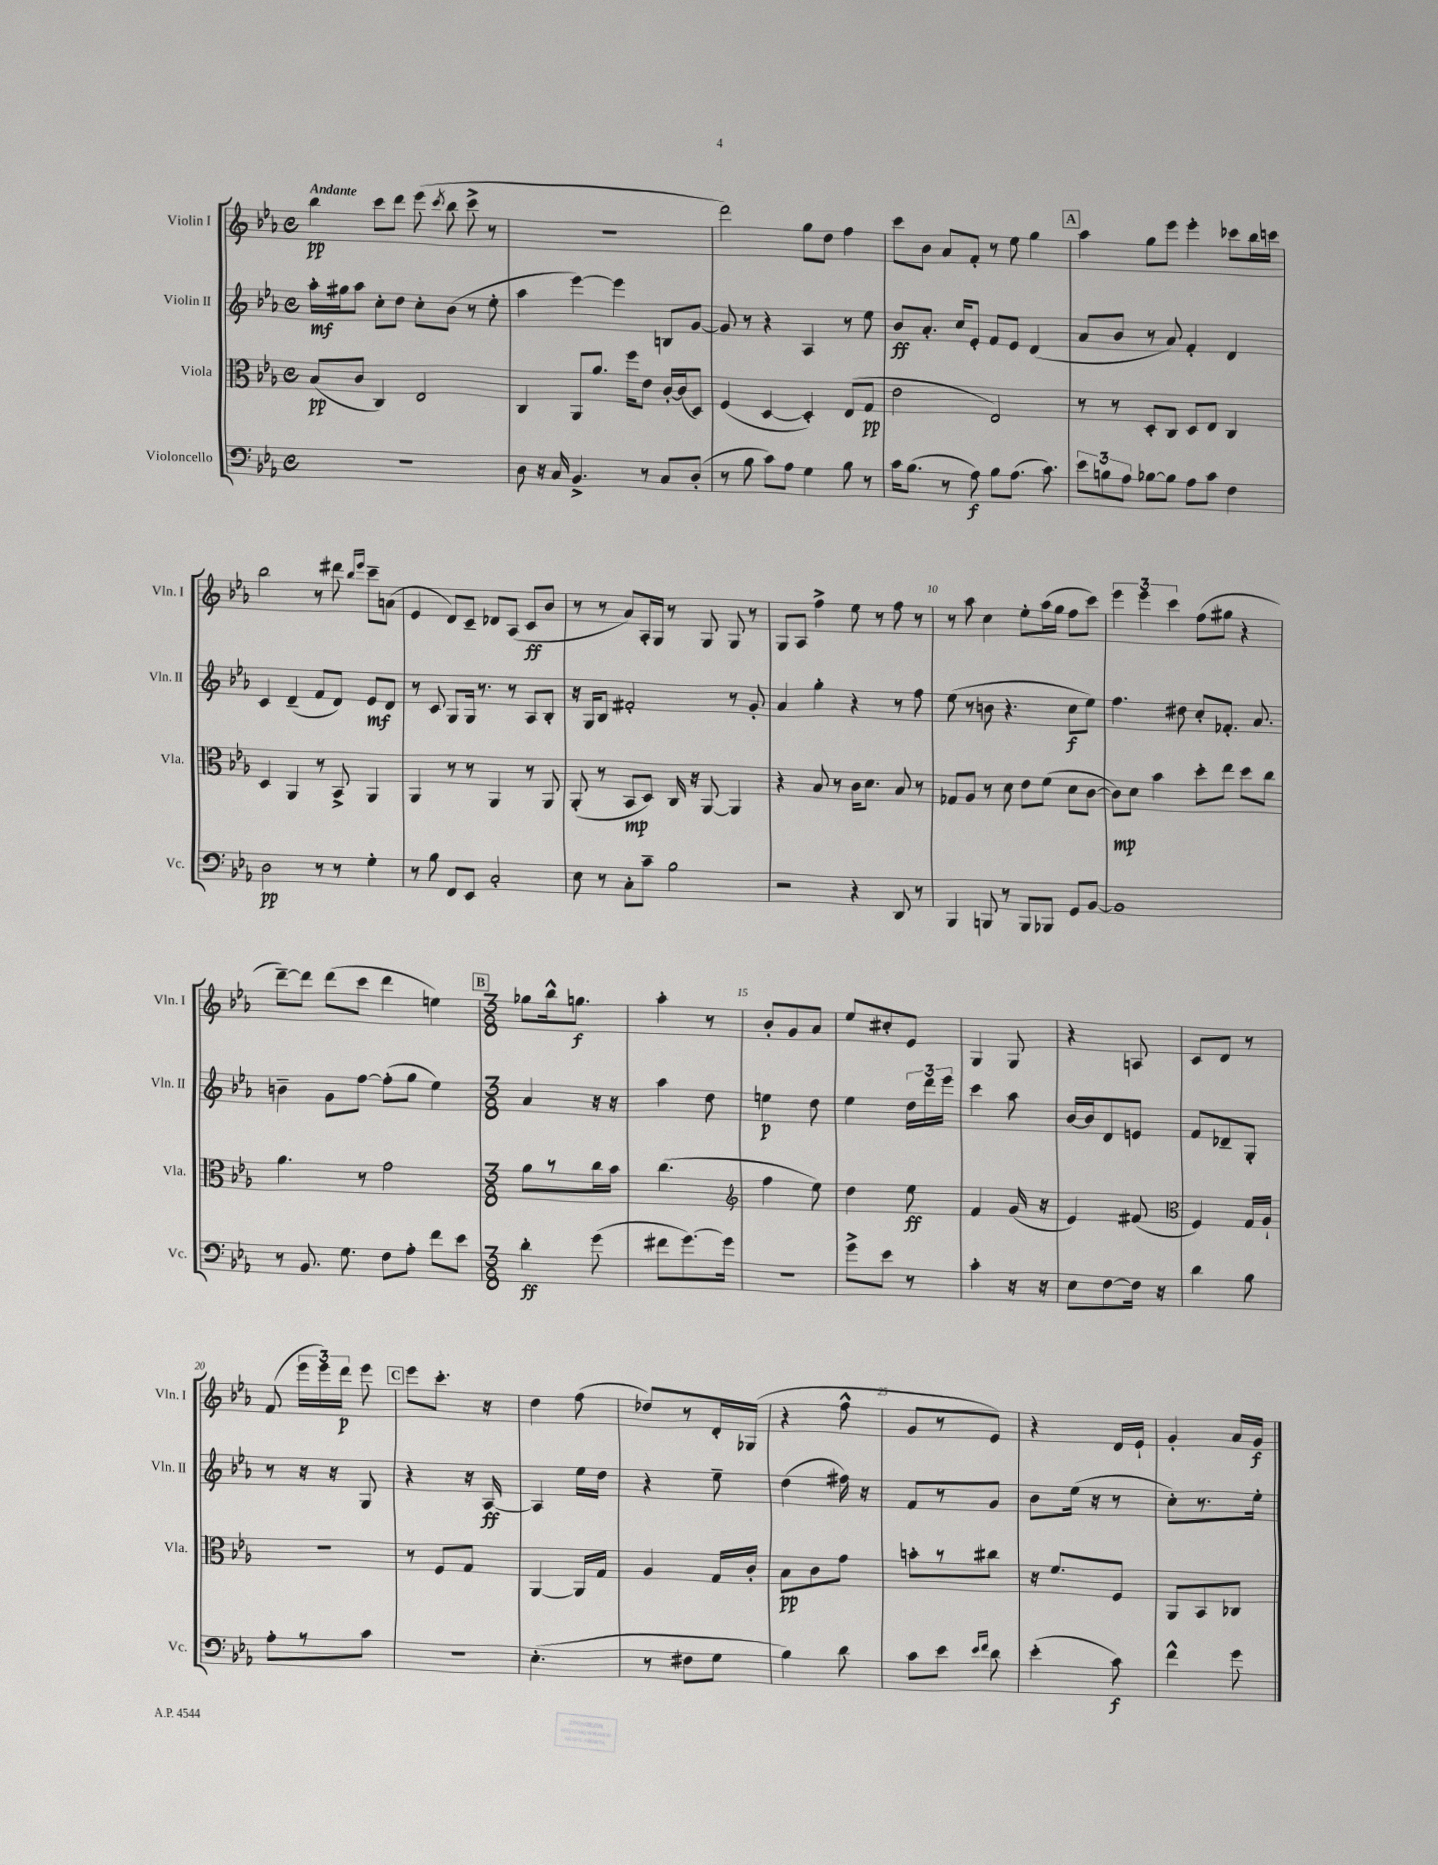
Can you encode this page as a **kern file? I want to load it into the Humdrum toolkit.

**kern	**kern	**kern	**kern
*staff4	*staff3	*staff2	*staff1
*clefF4	*clefC3	*clefG2	*clefG2
*k[b-e-a-]	*k[b-e-a-]	*k[b-e-a-]	*k[b-e-a-]
*M4/4	*M4/4	*M4/4	*M4/4
*met(c)	*met(c)	*met(c)	*met(c)
1r	(8B-	16aa-'	4bb-
.	.	16gg#	.
.	8c	8aa-	.
.	4C)	8cc'	8ccc
.	.	8dd	8ddd
.	2E-	8cc'	(8eee-
.	.	.	8qccc
.	.	(8b-	8bb-
.	.	8r	8ccc^
.	.	8ee-'	8r
=	=	=	=
8D	4C	4aa-	1r
16r	.	.	.
16C	.	.	.
4.BB-^	8AA-	[4eee-)	.
.	8.a-	.	.
.	.	4eee-]	.
.	16ff	.	.
8r	8e-	.	.
8C	[16c'	8B	.
.	(16c]	.	.
(8D'	8D)	[8g	.
=	=	=	=
8r	(4F	8g]	2ddd)
8B-	.	8r	.
8c)	[4D	4r	.
8A-	.	.	.
4G	4D'])	4A-	8gg
.	.	.	8dd
8B-	(8E-	8r	4ff
8r	8G	8ee-	.
=	=	=	=
16c	2e-	8b-	8ccc
(8.B-	.	.	.
.	.	8.a-'	8b-
8r	.	.	8a-
.	.	16cc	.
8A-)	.	8e-'	8f'
8B-	2E-)	8f	8r
(8.A-	.	8e-	8ee-
.	.	(4d	4gg
8.c)	.	.	.
=	=	=	=
12e-	8r	8a-	4aa-
12B	.	.	.
.	8r	8b-	.
12A-	.	.	.
[8B-	8D'	8r	8gg
8B-]	8C	8a-)	8eee-
8A-	8D	4f'	4eee-'
8c	8E-	.	.
4F	4C	4d	8ccc-
.	.	.	16bb-
.	.	.	16ccc
=	=	=	=
2D	4D	4c	2bb-
.	4AA-	(4d~	.
8r	8r	8f	8r
8r	8BB-^	8d)	8ddd#
.	.	.	16qqbb-
.	.	.	16qqeee-
4G'	4AA-	8e-	8ccc~
.	.	8d	(8a
=	=	=	=
8r	4AA-	8r	4e-
8B-	.	8c	.
8FF	8r	8G	8d)
8EE-	8r	16G	8c~
.	.	8.r	.
2C'	4AA-	.	8d-
.	.	8r	(8A-
.	8r	8A-	8c
.	8AA-	8B-'	8b-
=	=	=	=
8E-	(8AA-'	16r	8r
.	.	16G	.
8r	8r	8B-	8r
8C'	8BB-	2f#'	8a-)
8c~	8D)	.	16A-'
.	.	.	16G
2B-	16C	.	8r
.	16r	.	.
.	[8AA-	.	8G
.	4AA-]	8r	8G
.	.	8g'	8r
=	=	=	=
2r	4r	4a-	8G
.	.	.	8A-
.	8B-	4gg'	4ff^
.	8r	.	.
4r	16c	4r	8ee-
.	8.d	.	.
.	.	.	8r
8DD	8B-	8r	8ff
8r	8r	8ff	8r
=	=	=	=
4BBB-	8G-	(8ee-	8r
.	8A-	8r	8aa-
8BBB	8r	8b	4cc
8r	8d	4.r	.
8BBB	8e-	.	8ee-'
8BBB-	(8f	.	(16aa-
.	.	.	16gg
8GG	8d	8cc	8ff
[8BB-	[8c	8ee-)	8ccc)
=	=	=	=
1BB-]	8c])	4.ff	6eee-
.	8d	.	.
.	.	.	6eee-
.	4b-	.	.
.	.	.	6ccc
.	.	8dd#	.
.	8dd'	8cc'	(8ff
.	8ee-	8.f-'	8gg#
.	8dd	.	4r
.	.	8.a-	.
.	8cc	.	.
=	=	=	=
8r	4.a-	4b~	[8ddd~)
8.BB-	.	.	8ddd]
.	.	8g	(8ddd
8.G	.	.	.
.	8r	[8ff	8ccc
8F	2g	(8ff']	4ddd
8A-'	.	8gg	.
8f	.	4ee-)	4ee)
8e-	.	.	.
=	=	=	=
*M3/8	*M3/8	*M3/8	*M3/8
4d'	8a-	4a-	8gg-
.	8r	.	16bb-^^
.	.	.	8.gg
(8g	16cc	16r	.
.	16b-	16r	.
=	=	=	=
8f#	(4.cc	4aa-	4aa-'
[8.g)	.	.	.
.	.	8dd	8r
16g]	.	.	.
=	=	=	=
*	*clefG2	*	*
4.r	4ff	4ee	8b-'
.	.	.	8g
.	8ee-)	8dd	8a-
=	=	=	=
8g^	4dd	4ee-	8ee-
8e-	.	.	8cc#'
8r	8ee-	24dd	8e-
.	.	24ddd	.
.	.	24eee-	.
=	=	=	=
4c'	4f	4ccc	4G
16r	(16g	8aa-	8G
16r	16r	.	.
=	=	=	=
8E-	4e-)	[16b-	4r
.	.	16b-]	.
[8F	.	8d	.
16F]	(8f#	8e	8A
16r	.	.	.
=	=	=	=
*	*clefC3	*	*
4d	4F)	8f	8c
.	.	8d-~	8d
8B-	16G	8G'	8r
.	16A-`	.	.
=	=	=	=
8A-'	4.r	8r	(8f
8r	.	16r	24eee-
.	.	.	24eee-)
.	.	16r	.
.	.	.	24ddd
8c	.	8G	8eee-
=	=	=	=
4.r	8r	4r	8eee-
.	8F	.	8.ccc'
.	8G	16r	.
.	.	[16A-	16r
=	=	=	=
(4.E-'	[4AA-	4A-]	4dd
.	16AA-]	16ee-	(8ff
.	16G	16dd	.
=	=	=	=
8r	4A-	4r	8dd-)
8F#	.	.	8r
8G	16G	8ee-~	16d'
.	16c'	.	(16G-
=	=	=	=
4B-)	8B-	(4dd	4r
.	8c	.	.
8d	8g	16ff#)	8ff^^
.	.	16r	.
=	=	=	=
8c	8b'	8f	8g
8e-	8r	8r	8r
16qqe-	.	.	.
16qqf	.	.	.
8d	8cc#	8g	8e-)
=	=	=	=
(4e-'	16r	8b-	4r
.	8.f	.	.
.	.	(16ee-	.
.	.	16r	.
8c)	8F	8r	16d
.	.	.	16e-`
=	=	=	=
4f^^	8AA-	8cc')	4g'
.	8BB-	8.r	.
8g	8C-	.	16a-
.	.	16ee-'	16g
==	==	==	==
*-	*-	*-	*-
